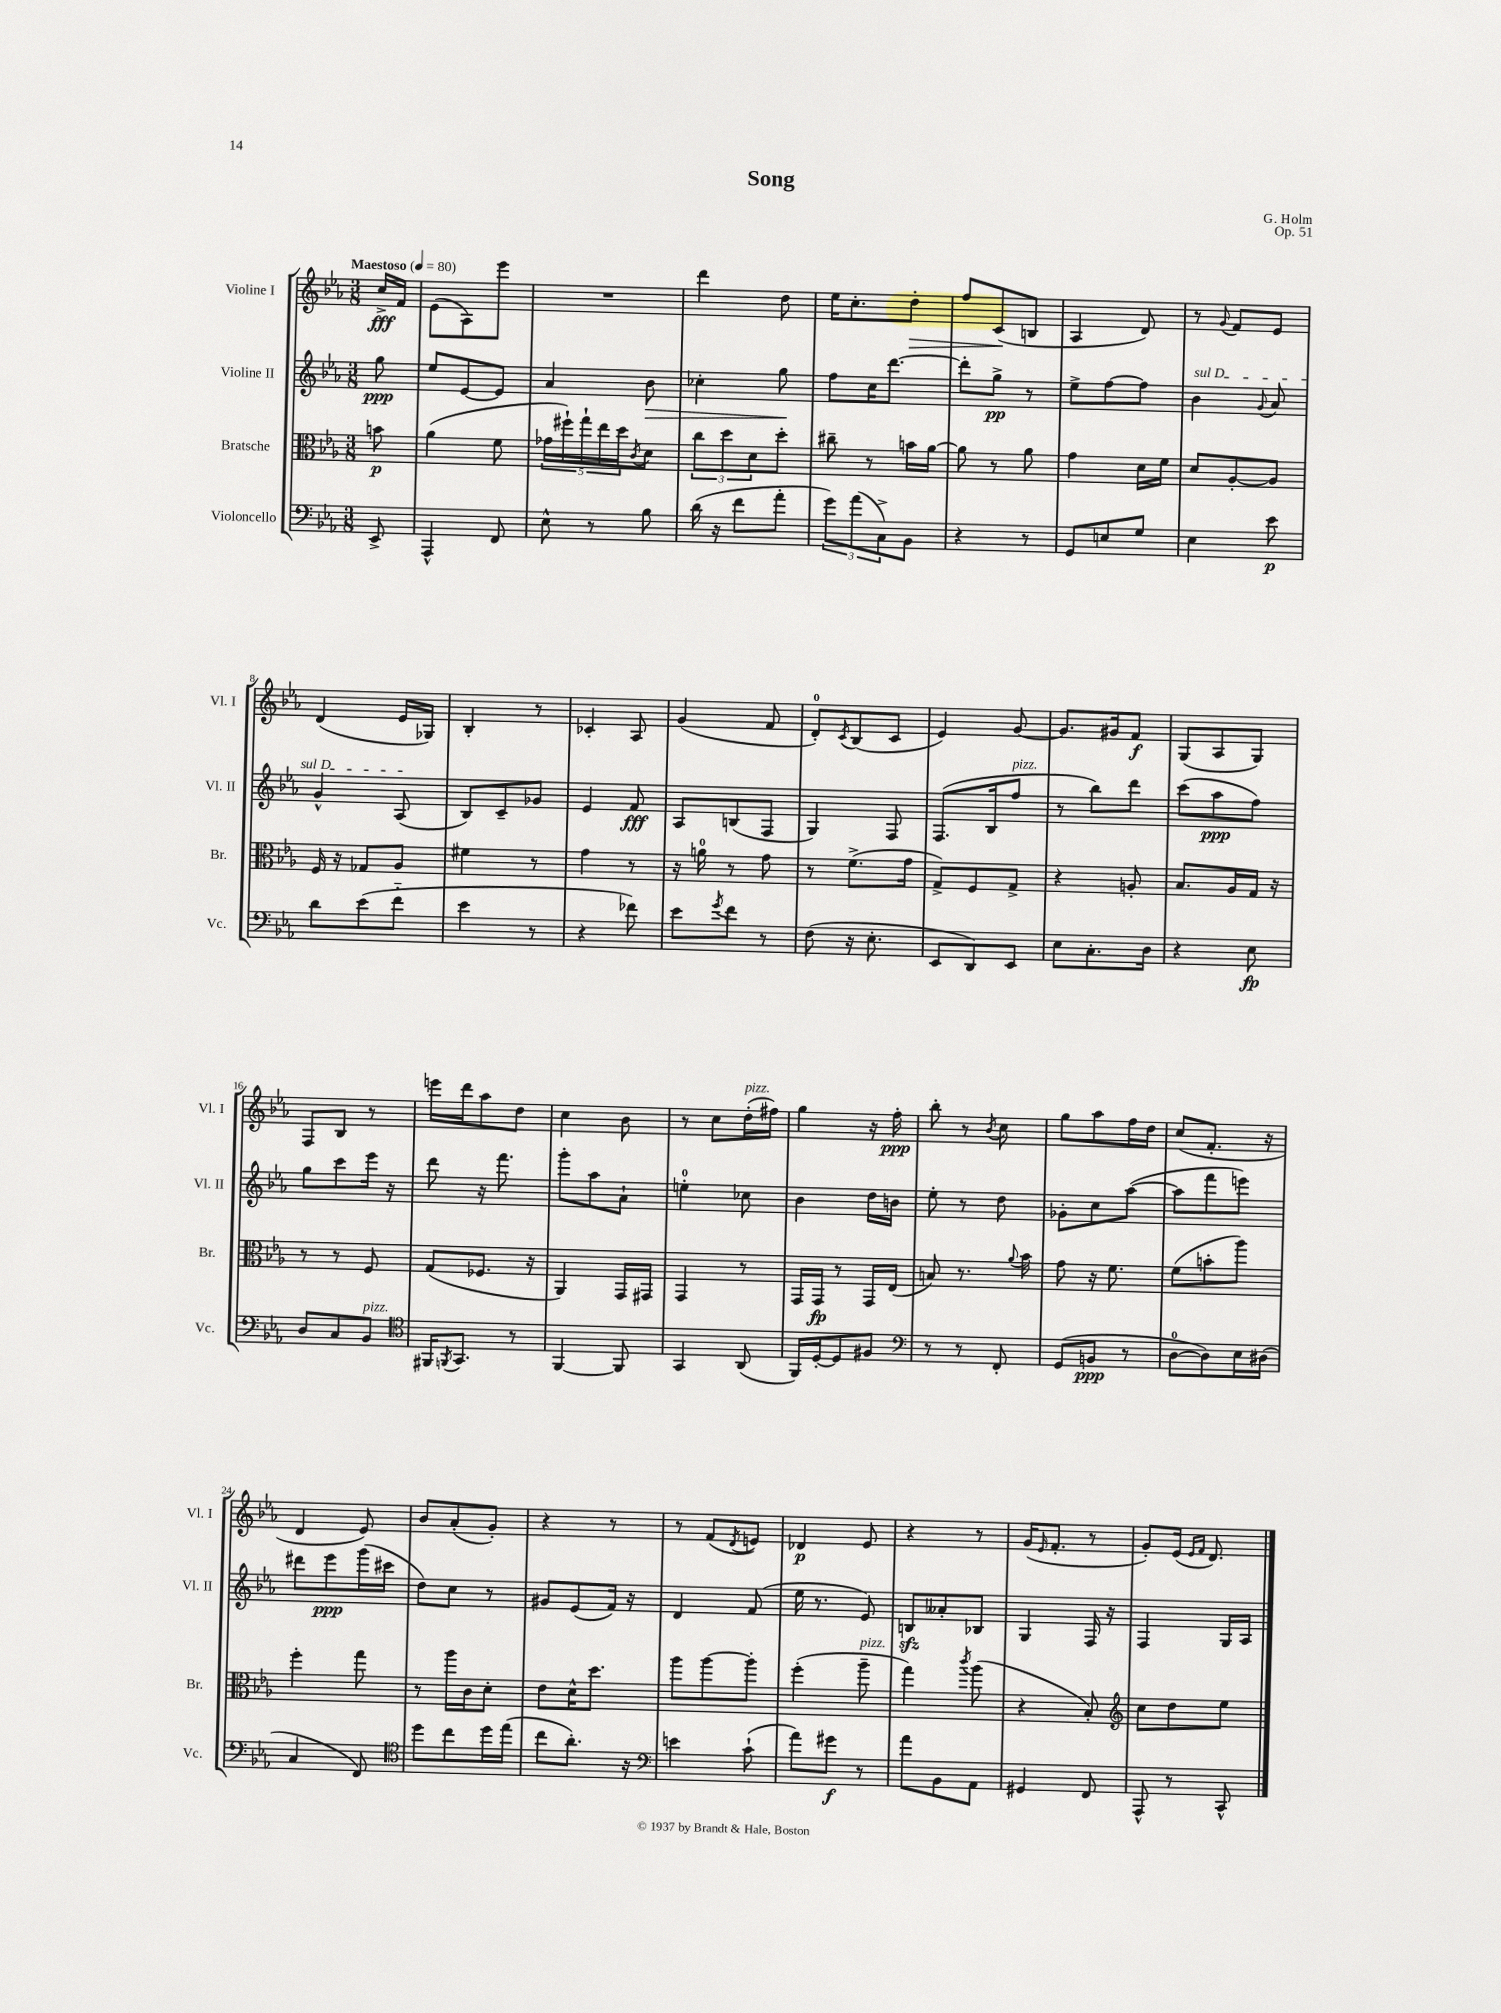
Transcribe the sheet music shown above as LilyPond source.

\header { title = "Song" composer = "G. Holm" opus = "Op. 51" }
<<
\new StaffGroup <<
\new Staff = "s0" \with { instrumentName = "Violine I" shortInstrumentName = "Vl. I" } {
    \clef treble \key ees \major \numericTimeSignature \time 3/8 \partial 8 \tempo "Maestoso" 4 = 80
    c''16->\fff f'16 |
    ees'8( aes8) ees'''8 |
    R4. |
    d'''4 d''8 |
    ees''16 c''8.-. d''8-.\> |
    f''8 c'8\!( b8 |
    aes4 d'8) |
    r8 \appoggiatura { g'8 } f'8 ees'8 |
    d'4( ees'16 ges16) |
    bes4-. r8 |
    ces'4-. aes8 |
    g'4( f'8 |
    d'8-0-.) \acciaccatura { c'8 } bes8( c'8 |
    ees'4) g'8~ |
    g'8. gis'16 f'8\f |
    g8( aes8 g8) |
    f8 bes8 r8 |
    e'''16 d'''16 aes''8 d''8 |
    c''4 bes'8 |
    r8 c''8 d''16-.^\markup { \italic "pizz." }( fis''16) |
    g''4 r16 f''16-.\ppp |
    bes''8-. r8 \acciaccatura { bes'8 } c''8 |
    g''8 aes''8 f''16 d''16 |
    c''8( f'8.-. r16 |
    d'4 ees'8) |
    bes'8 aes'8-.( g'8-.) |
    r4 r8 |
    r8 f'8( \acciaccatura { d'8 } e'8) |
    des'4\p ees'8 |
    r4 r8 |
    g'16( \grace { ees'16 } f'8.-. r8 |
    g'8-.) ees'16( \grace { ees'16 f'16 } d'8.) \bar "|." |
}
\new Staff = "s1" \with { instrumentName = "Violine II" shortInstrumentName = "Vl. II" } {
    \clef treble \key ees \major \numericTimeSignature \time 3/8 \partial 8
    g''8\ppp |
    ees''8 ees'8~ ees'8 |
    aes'4 bes'8\> |
    ces''4-. g''8\! |
    f''8 c''16 d'''8.~ |
    d'''8-. g''8->\pp r8 |
    ees''8-> f''8~ f''8 |
    \once \override TextSpanner.bound-details.left.text = \markup { \italic "sul D" } bes'4\startTextSpan \appoggiatura { g'8 } aes'8 |
    g'4-^ aes8\stopTextSpan( |
    bes8) c'8-- ges'8 |
    ees'4 f'8\fff |
    aes8 b8( f8 |
    g4) f8 |
    f8.( bes16 f''8^\markup { \italic "pizz." } |
    r8 bes''8) d'''8 |
    c'''8( aes''8\ppp f''8) |
    g''8 c'''8 ees'''16 r16 |
    d'''8 r16 f'''8. |
    g'''8-. aes''8 aes'8-! |
    e''4-0-. ces''8 |
    bes'4 d''16 b'16 |
    ees''8-. r8 d''8 |
    ges'8-. c''8 aes''8~( |
    aes''8 f'''8 e'''8) |
    dis'''8 ees'''8\ppp g'''16( cis'''16 |
    d''8) c''8 r8 |
    gis'8 ees'8( f'16) r16 |
    d'4 f'8( |
    ees''16 r8. ees'8) |
    b8\sfz aeses'8-. bes8 |
    g4 f16 r16 |
    f4 g16 aes16 \bar "|." |
}
\new Staff = "s2" \with { instrumentName = "Bratsche" shortInstrumentName = "Br." } {
    \clef alto \key ees \major \numericTimeSignature \time 3/8 \partial 8
    b'8\p |
    aes'4( f'8 |
    \tuplet 5/4 { ges'16 fis''16-!) g''16-! ees''16 d''16 } \acciaccatura { c'8 } d'8 |
    \tuplet 3/2 { c''8 d''8 d'8 } d''8-. |
    cis''8-- r8 b'16 aes'16~ |
    aes'8 r8 aes'8 |
    g'4 d'16 f'16 |
    d'8 aes8~-. aes8 |
    f16 r16 ges8 aes8 |
    fis'4 r8 |
    g'4 r8 |
    r16 a'16-0 r8 g'8 |
    r8 f'8.->( g'16 |
    g8->) f8 g8-> |
    r4 a8-. |
    bes8. aes16 g16 r16 |
    r8 r8 f8 |
    g8( fes8. r16 |
    aes,4) g,16 gis,16 |
    g,4 r8 |
    g,16 g,16\fp r8 g,16 ees16( |
    b8) r8. \appoggiatura { aes'8 } bes'16 |
    g'8 r16 f'8. |
    f'8( b'8-. aes''8) |
    f''4-. g''8 |
    r8 aes''16 c'16 d'8-. |
    ees'8 d'16-^ d''8. |
    aes''8 aes''8~ aes''8-. |
    f''4-.( aes''8--^\markup { \italic "pizz." } |
    g''4) \acciaccatura { c'''8 } aes''8( |
    r4 bes8-.) |
    \clef treble c''8 d''8 ees''8 \bar "|." |
}
\new Staff = "s3" \with { instrumentName = "Violoncello" shortInstrumentName = "Vc." } {
    \clef bass \key ees \major \numericTimeSignature \time 3/8 \partial 8
    ees,8-> |
    aes,,4-^ f,8 |
    ees8-^ r8 bes8 |
    d'16( r16 f'8 aes'8-. |
    \tuplet 3/2 { g'8) aes'8( c8->) } bes,8 |
    r4 r8 |
    g,8 e8 g8 |
    ees4 ees'8\p |
    d'8 ees'8( f'8-_ |
    ees'4 r8 |
    r4 fes'8) |
    ees'8 \acciaccatura { g'8 } f'8 r8 |
    f8( r16 ees8.-. |
    ees,8 d,8) ees,8 |
    ees8 c8.-. d16 |
    r4 ees8\fp |
    d8 c8 bes,8^\markup { \italic "pizz." } |
    \clef tenor fis,16 \acciaccatura { f,8 } g,8. r8 |
    f,4~ f,8 |
    g,4 aes,8( |
    f,16) d16~-. d8 fis8 |
    \clef bass r8 r8 f,8-. |
    g,8( b,8\ppp r8 |
    d8-0~ d8) ees16 dis16( |
    c4 f,8) |
    \clef tenor d''8 c''8 d''16 ees''16( |
    c''8 aes'8.-.) r16 |
    \clef bass e'4 c'8-!( |
    aes'8) gis'8\f r8 |
    aes'8 bes,8 aes,8 |
    gis,4 f,8 |
    aes,,8-^ r8 c,8-^ \bar "|." |
}
>>
>>
